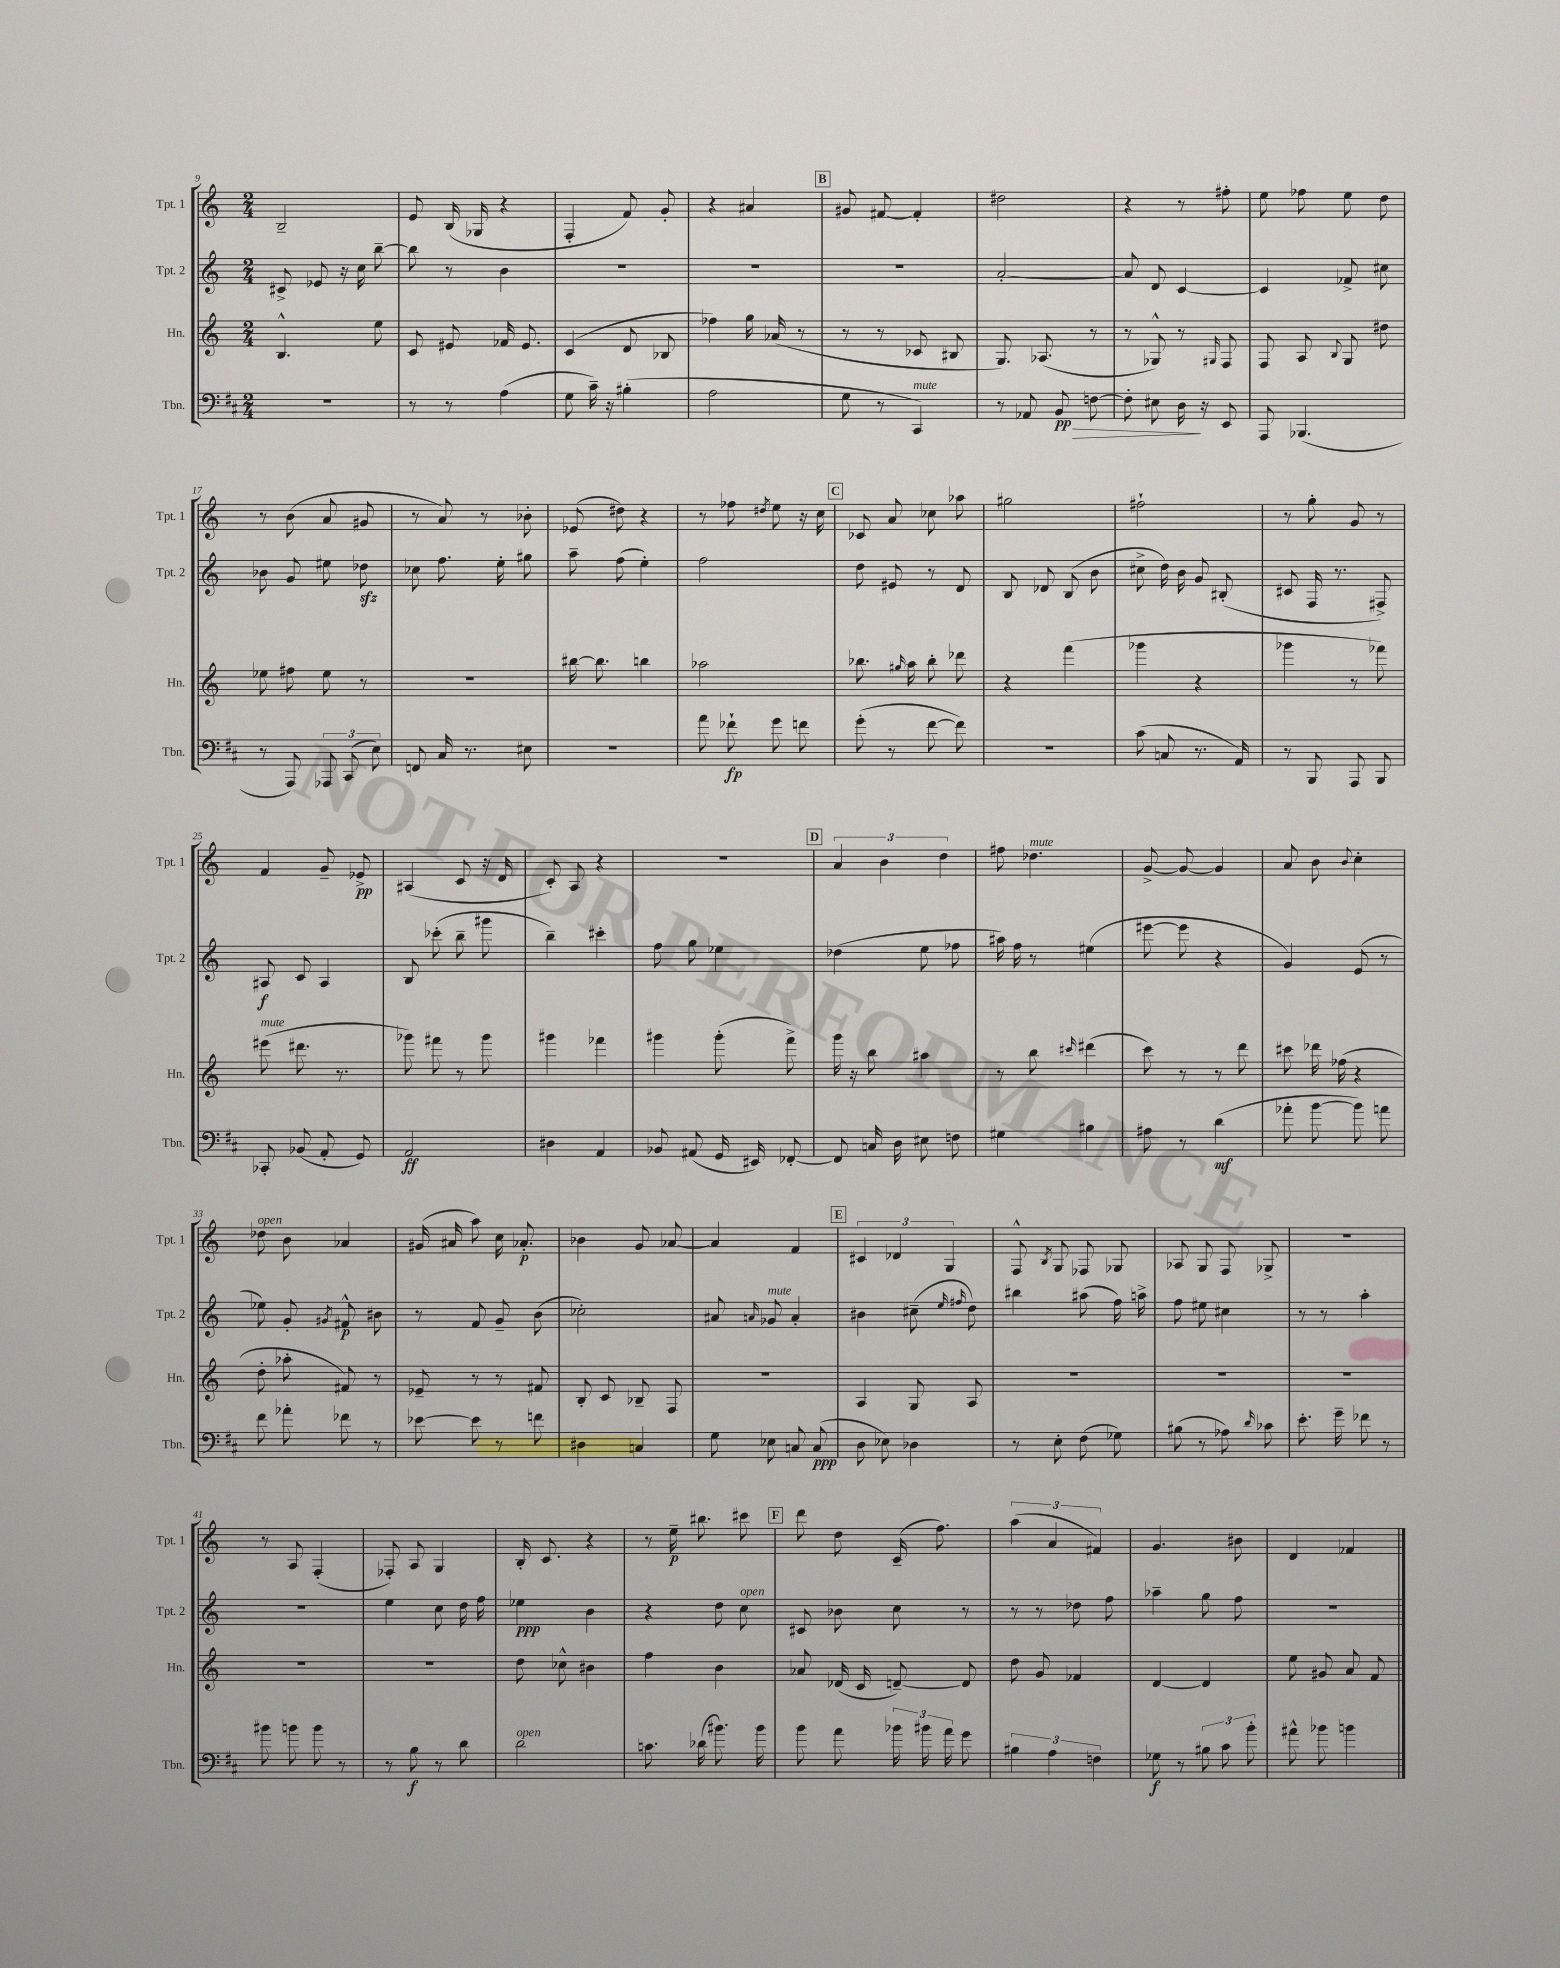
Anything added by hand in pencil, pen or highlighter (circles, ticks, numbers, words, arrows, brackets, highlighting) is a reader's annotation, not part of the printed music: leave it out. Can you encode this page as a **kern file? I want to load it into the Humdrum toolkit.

**kern	**dynam	**kern	**kern	**dynam	**kern	**dynam
*part4	*part4	*part3	*part2	*part2	*part1	*part1
*staff4	*staff4	*staff3	*staff2	*staff2	*staff1	*staff1
*I"Tbn.	*	*I"Hn.	*I"Tpt. 2	*	*I"Tpt. 1	*
*I'Tbn.	*	*I'Hn.	*I'Tpt. 2	*	*I'Tpt. 1	*
*clefF4	*	*clefG2	*clefG2	*	*clefG2	*
*k[f#c#]	*	*k[]	*k[]	*	*k[]	*
*M2/4	*	*M2/4	*M2/4	*	*M2/4	*
=9	=9	=9	=9	=9	=9	=9
2r	.	4.B^^/	8c#X^/	.	2B~/	.
.	.	.	8e-X/	.	.	.
.	.	.	16r	.	.	.
.	.	.	16cc\	.	.	.
.	.	8ee\	[8bb~\	.	.	.
=10	=10	=10	=10	=10	=10	=10
8r	.	8c/	8bb\]	.	8e/	.
8r	.	8e#X/	8r	.	(16B/	.
.	.	.	.	.	16G-X/	.
(4A\	.	16f-X/	4b\	.	4r	.
.	.	8.e#/	.	.	.	.
=11	=11	=11	=11	=11	=11	=11
8G\	.	(4c/	2r	.	4F'/	.
16c#~\)	.	.	.	.	.	.
16r	.	.	.	.	.	.
(4B#X'\	.	8d/	.	.	8f/)	.
.	.	8B-X/	.	.	8g'/	.
=12	=12	=12	=12	=12	=12	=12
2A\	.	4ff-X\)	2r	.	4r	.
.	.	16gg\	.	.	4a#X/	.
.	.	(16a-X/	.	.	.	.
.	.	8r	.	.	.	.
!!LO:REH:place=s1:t=B
=13	=13	=13	=13	=13	=13	=13
8G\	.	8r	2r	.	8g#X/	.
8r	.	8r	.	.	[8f#X/	.
!LO:TX:a:i:t=mute	!	!	!	!	!	!
4CC#/)	.	8c-X/	.	.	4f#'/]	.
.	.	8B#X/	.	.	.	.
=14	=14	=14	=14	=14	=14	=14
8r	.	8.G/)	[2a'/	.	2dd#X\	.
8AA-X/	.	.	.	.	.	.
.	.	(8.A-X/	.	.	.	.
!	!LO:HP:b	!	!	!	!	!
8BB/	> pp	.	.	.	.	.
[8Fn\	.	8r	.	.	.	.
=15	=15	=15	=15	=15	=15	=15
8F'\]	.	8r	8a/]	.	4r	.
8E#X\	.	8G-X^^/)	8d/	.	.	.
16D\	.	8r	[4c/	.	8r	.
16r	]	.	.	.	.	.
.	.	16qqG#X/	.	.	.	.
8EE/	.	8F/	.	.	8ff#X'\	.
=16	=16	=16	=16	=16	=16	=16
8AAA/	.	8F/	4c/]	.	8ee\	.
(4.BBB-X/	.	8A/	.	.	8ff-X\	.
.	.	8qqB/	.	.	.	.
.	.	8G/	8f-X^/	.	8ee\	.
.	.	8dd#X\	8cc#X\	.	8dd\	.
!!LO:LB:g=z
=17	=17	=17	=17	=17	=17	=17
8r	.	8ee-X\	8b-X\	.	8r	.
8AAA/)	.	8ff#X\	8g/	.	(8b\	.
12AAA-X/	.	8ee-\	8ee#X\	.	8a/	.
(12CC#/	.	.	.	.	.	.
.	.	8r	8dd-Xzz\	.	8g#X/	.
12E\)	.	.	.	.	.	.
=18	=18	=18	=18	=18	=18	=18
8FFn/	.	2r	8cc-X\	.	8r	.
16C#/	.	.	8.ff\	.	8a/)	.
8.r	.	.	.	.	.	.
.	.	.	.	.	8r	.
.	.	.	16ee'\	.	.	.
8E#X\	.	.	8gg#X\	.	8b-X'\	.
=19	=19	=19	=19	=19	=19	=19
2r	.	[16bb#X\	8aa~\	.	(8e-X/	.
.	.	8.bb#\]	.	.	.	.
.	.	.	(8ff\	.	8dd#X\)	.
.	.	4bbn\	4ee'\)	.	4r	.
=20	=20	=20	=20	=20	=20	=20
8a\	.	2aa-X\	2ff\	.	8r	.
8f-X`\	fp	.	.	.	8ff-X\	.
.	.	.	.	.	8qdd#X/	.
8g\	.	.	.	.	8ee\	.
8fn\	.	.	.	.	16r	.
.	.	.	.	.	16cc\	.
!!LO:REH:place=s1:t=C
=21	=21	=21	=21	=21	=21	=21
(8g'\	.	8.bb-X\	8dd\	.	8c-X/	.
8r	.	.	8e#X/	.	8a/	.
.	.	16qqgg#X/	.	.	.	.
.	.	16aa\	.	.	.	.
[8f#\	.	8bb-'\	8r	.	8cc-X\	.
8f#\])	.	8ddd-X\	8d/	.	8aa-X\	.
=22	=22	=22	=22	=22	=22	=22
2r	.	4r	8B/	.	2gg#X\	.
.	.	.	8d-X/	.	.	.
.	.	(4fff\	(8B/	.	.	.
.	.	.	8b\	.	.	.
=23	=23	=23	=23	=23	=23	=23
(8c#\	.	4ggg-X\	8cc#X^\	.	2ff#X`\	.
8Cn/	.	.	16dd\)	.	.	.
.	.	.	16b\	.	.	.
8.r	.	4r	8g/	.	.	.
.	.	.	(8B#X'/	.	.	.
16AA/)	.	.	.	.	.	.
=24	=24	=24	=24	=24	=24	=24
8r	.	4ggg-X\	8c#X/	.	8r	.
8BBB/	.	.	16F/	.	8gg'\	.
.	.	.	8.r	.	.	.
8AAA/	.	8r	.	.	8g/	.
8BBB/	.	8fff-X\)	8F#X^/)	.	8r	.
!!LO:LB:g=z
=25	=25	=25	=25	=25	=25	=25
!	!	!LO:TX:a:i:t=mute	!	!	!	!
8CC-X'/	.	(8eee#X\	8A#X/	f	4f/	.
(8BB-X/	.	8.ddd#X\	8c/	.	.	.
8AA'/	.	.	4A#/	.	8g~/	.
.	.	8.r	.	.	.	.
8GG/)	.	.	.	.	8e-X^/	pp
=26	=26	=26	=26	=26	=26	=26
2AA/	ff	8ggg-X\)	8B/	.	(4A#X/	.
.	.	8fff#X\	(8ccc-X'\	.	.	.
.	.	8r	8bb~\	.	8c/	.
.	.	8ggg-\	8ggg#X\	.	16r	.
.	.	.	.	.	16d/	.
=27	=27	=27	=27	=27	=27	=27
4D#X\	.	4ggg#X\	4bb~\)	.	8c'/)	.
.	.	.	.	.	8A/	.
4AA/	.	4fff-X\	4ccc#X'\	.	4r	.
=28	=28	=28	=28	=28	=28	=28
8BB-X/	.	4ggg#X\	8ff\	.	2r	.
(8AA#X/	.	.	8gg\	.	.	.
16GG/	.	(8ggg#'\	4ee-X\	.	.	.
16EE#X/)	.	.	.	.	.	.
[8FF-X'/	.	8fff^\)	.	.	.	.
!!LO:REH:place=s1:t=D
=29	=29	=29	=29	=29	=29	=29
8FF-/]	.	16ggg\	(4dd-X\	.	6a/	.
.	.	16r	.	.	.	.
16Cn/	.	8bb\	.	.	.	.
.	.	.	.	.	6b\	.
16D\	.	.	.	.	.	.
8E#X\	.	4aa#X\	8ee\	.	.	.
.	.	.	.	.	6dd\	.
8Fn\	.	.	8ff-X\	.	.	.
=30	=30	=30	=30	=30	=30	=30
4G#X\	.	8r	16aa#X\)	.	8ff#X\	.
.	.	.	16ff\	.	.	.
!	!	!	!	!	!LO:TX:a:i:t=mute	!
.	.	8bb\	8r	.	4.dd-X\	.
.	.	16qqccc#X/	.	.	.	.
4B#X\	.	(4ddd#X\	(4ee#X\	.	.	.
=31	=31	=31	=31	=31	=31	=31
8A#X\	.	8ccc\)	[8eee#X\	.	[8g^/	.
8r	.	8r	8eee#\]	.	8g/_	.
(4d\	mf	8r	4r	.	4g/]	.
.	.	8ddd\	.	.	.	.
=32	=32	=32	=32	=32	=32	=32
8a-X'\	.	8ccc#X\	4g/)	.	8a/	.
[8b\	.	16ddd-X\	.	.	8b\	.
.	.	(16ff-X\	.	.	.	.
.	.	.	.	.	8qqb/	.
8b\])	.	4r	(8e/	.	4cc'\	.
8an\	.	.	8r	.	.	.
!!LO:LB:g=z
=33	=33	=33	=33	=33	=33	=33
!	!	!	!	!	!LO:TX:a:i:t=open	!
8f#\	.	8dd'\	8ee-X\)	.	8dd-X\	.
8a-X'\	.	8aa-X'\	8g'/	.	8b\	.
.	.	.	8qg#X/	.	.	.
8f-X\	.	8f#X/)	8f#X^^/	p	4a-X/	.
8r	.	8r	8b#X\	.	.	.
=34	=34	=34	=34	=34	=34	=34
[8e-X\	.	8e-X~/	8r	.	(16g#X/	.
.	.	.	.	.	16a#X/	.
8e-\]	.	8r	8f/	.	8aa\)	.
8r	.	8r	8g~/	.	16cc\	.
.	.	.	.	.	8.a-X'/	p
8fn\	.	8f#X/	(8b\	.	.	.
=35	=35	=35	=35	=35	=35	=35
4D#X\	.	8B'/	2cc-X'\)	.	4b-X\	.
.	.	8c/	.	.	.	.
4Cn/	.	8B-X~/	.	.	8g/	.
.	.	8F/	.	.	[8a-X/	.
=36	=36	=36	=36	=36	=36	=36
8G\	.	2r	8a#X/	.	4a-/]	.
.	.	.	16qqan/	.	.	.
!	!	!	!LO:TX:a:i:t=mute	!	!	!
8E-X\	.	.	8g-X/	.	.	.
8Cn/	.	.	4a'/	.	4f/	.
(8C/	ppp	.	.	.	.	.
!!LO:REH:place=s1:t=E
=37	=37	=37	=37	=37	=37	=37
8D\	.	4A/	4b#X\	.	6c#X/	.
8E-X\)	.	.	.	.	.	.
.	.	.	.	.	6d-X/	.
4D-X\	.	8G/	(8cc#X~\	.	.	.
.	.	.	.	.	6G/	.
.	.	.	16qqee/	.	.	.
.	.	.	16qqff#X/	.	.	.
.	.	8A/	8dd\)	.	.	.
=38	=38	=38	=38	=38	=38	=38
8r	.	2r	4bb#X\	.	8F^^/	.
.	.	.	.	.	8qB/	.
8E'\	.	.	.	.	8G/	.
(8F#\	.	.	(8aa#X\	.	8F-X/	.
8G-X\)	.	.	16ff\)	.	8G-X/	.
.	.	.	16aan^\	.	.	.
=39	=39	=39	=39	=39	=39	=39
(8B#X\	.	2r	8ff\	.	8A-X/	.
8r	.	.	8ee#X\	.	8G/	.
8A-X\)	.	.	4cc#X\	.	8F/	.
16qqd/	.	.	.	.	.	.
8c-X\	.	.	.	.	8G-X^/	.
=40	=40	=40	=40	=40	=40	=40
8.e'\	.	2r	8r	.	2r	.
.	.	.	8r	.	.	.
16g~\	.	.	.	.	.	.
8f-X\	.	.	4aa'\	.	.	.
8r	.	.	.	.	.	.
!!LO:LB:g=z
=41	=41	=41	=41	=41	=41	=41
8b#X\	.	2r	2r	.	8r	.
8bn\	.	.	.	.	8A/	.
8b\	.	.	.	.	(4F'/	.
8r	.	.	.	.	.	.
=42	=42	=42	=42	=42	=42	=42
8r	.	2r	4ee\	.	8F-X'/)	.
8B\	f	.	.	.	8A/	.
8r	.	.	8cc\	.	4G/	.
8d\	.	.	16dd\	.	.	.
.	.	.	16ff\	.	.	.
=43	=43	=43	=43	=43	=43	=43
!LO:TX:a:i:t=open	!	!	!	!	!	!
2d\	.	8dd\	4ee-X\	ppp	16B'/	.
.	.	.	.	.	8.c/	.
.	.	8cc-X^^\	.	.	.	.
.	.	4b#X\	4b\	.	4r	.
=44	=44	=44	=44	=44	=44	=44
8.cn\	.	4ff\	4r	.	8r	.
.	.	.	.	.	16ee~\	p
(16d-X\	.	.	.	.	8.bb#X\	.
8.b#X\)	.	4b\	8dd\	.	.	.
!	!	!	!LO:TX:a:i:t=open	!	!	!
.	.	.	8cc\	.	8ccc#X\	.
16b#\	.	.	.	.	.	.
!!LO:REH:place=s1:t=F
=45	=45	=45	=45	=45	=45	=45
8b\	.	8a-X/	8c#X/	.	8ddd\	.
8a\	.	(16d-X/	8b-X\	.	8dd\	.
.	.	16c/	.	.	.	.
24b-X\	.	[8dn~/)	8cc\	.	(16c~/	.
24b#X\	.	.	.	.	.	.
.	.	.	.	.	8.ff\)	.
24a\	.	.	.	.	.	.
8g\	.	8d/]	8r	.	.	.
=46	=46	=46	=46	=46	=46	=46
6B#X\	.	8dd\	8r	.	(6aa\	.
.	.	8g/	8r	.	.	.
6A\	.	.	.	.	6a/	.
.	.	4f-X/	8dd-X\	.	.	.
6Fn\	.	.	.	.	6f#X/)	.
.	.	.	8ff\	.	.	.
=47	=47	=47	=47	=47	=47	=47
8G-X\	f	[4d/	4aa-X~\	.	4.g/	.
8r	.	.	.	.	.	.
12B#X\	.	4d/]	8gg\	.	.	.
12c#\	.	.	.	.	.	.
.	.	.	8ff\	.	8b#X\	.
12b'\	.	.	.	.	.	.
=48	=48	=48	=48	=48	=48	=48
8a#X^^\	.	8ee\	2r	.	4d/	.
8b-X\	.	8g#X/	.	.	.	.
4bn\	.	8a/	.	.	4f-X/	.
.	.	8f/	.	.	.	.
==	==	==	==	==	==	==
*-	*-	*-	*-	*-	*-	*-
